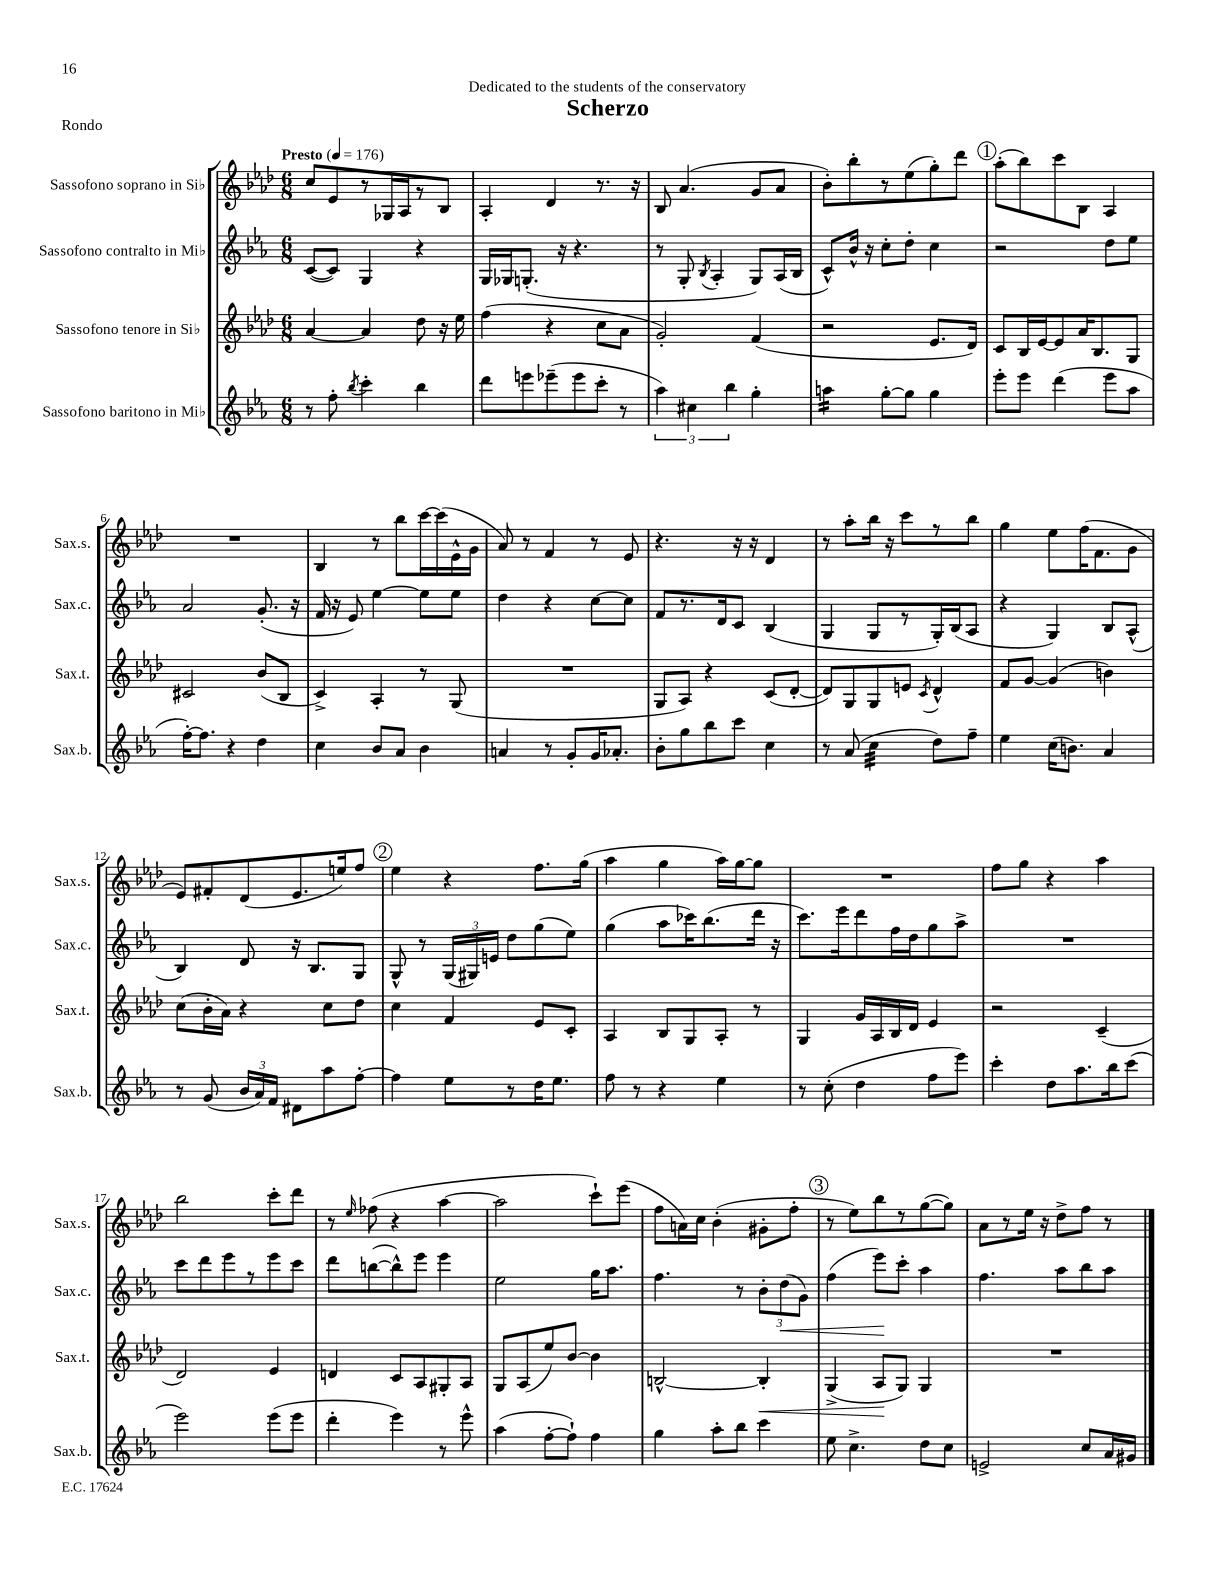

**kern	**kern	**dynam	**kern	**dynam	**kern
*part4	*part3	*part3	*part2	*part2	*part1
*staff4	*staff3	*staff3	*staff2	*staff2	*staff1
*I"Sassofono baritono in Mi♭	*I"Sassofono tenore in Si♭	*	*I"Sassofono contralto in Mi♭	*	*I"Sassofono soprano in Si♭
*I'Sax.b.	*I'Sax.t.	*	*I'Sax.c.	*	*I'Sax.s.
*clefG2	*clefG2	*	*clefG2	*	*clefG2
*k[b-e-a-]	*k[b-e-a-d-]	*	*k[b-e-a-]	*	*k[b-e-a-d-]
*M6/8	*M6/8	*	*M6/8	*	*M6/8
*MM176	*MM176	*	*MM176	*	*MM176
=1	=1	=1	=1	=1	=1
!	!	!	!	!	!LO:TX:a:B:t=Presto
8r	[4a-/	.	([8c/L	.	8cc/L
8ff'\	.	.	8c/J])	.	8e-/
8qbb-/	.	.	.	.	.
4ccc'\	4a-/]	.	4G/	.	8r
.	.	.	.	.	16G-X/L
.	.	.	.	.	16A-/J
4bb-\	8dd-\	.	4r	.	8r
.	16r	.	.	.	8B-/J
.	16ee-\	.	.	.	.
=2	=2	=2	=2	=2	=2
8ddd\L	(4ff\	.	16G/LL	.	4A-'/
.	.	.	16G-X/J	.	.
8eeen\	.	.	(8.Gn'/J	.	.
(8eee-X~\	4r	.	.	.	4d-/
.	.	.	16r	.	.
8eee-\	.	.	4.r	.	.
8ccc'\J	8cc\L	.	.	.	8.r
8r	8a-\J	.	.	.	.
.	.	.	.	.	16r
=3	=3	=3	=3	=3	=3
6aa-\)	2g'/)	.	8r	.	8B-/
.	.	.	8G'/	.	(4.a-/
6cc#X\	.	.	.	.	.
.	.	.	8qB-/	.	.
.	.	.	4A-'/	.	.
6bb-\	.	.	.	.	.
4gg'\	(4f/	.	8G/L)	.	8g/L
.	.	.	(16A-/L	.	8a-/J
.	.	.	16B-/JJ	.	.
=4	=4	=4	=4	=4	=4
*tremolo	*	*	*	*	*
16aan\LL	2r	.	8c^^/L)	.	8b-'\L)
16aan\	.	.	.	.	.
16aan\	.	.	16b-^^/Jk	.	8bb-'\
16aan\JJ	.	.	16r	.	.
*Xtremolo	*	*	*	*	*
[8gg'\L	.	.	8cc'\L	.	8r
8gg\J]	.	.	8dd'\J	.	(8ee-\
4gg\	8.e-/L	.	4cc\	.	8gg'\)
.	.	.	.	.	8ddd-\J
.	16d-/Jk)	.	.	.	.
!!LO:REH:place=s1:t=1
=5	=5	=5	=5	=5	=5
8eee-'\L	8c/L	.	2r	.	(8aa-'\L
8eee-\J	16B-/L	.	.	.	8bb-\)
.	[16e-/J	.	.	.	.
(4ddd\	8e-/]	.	.	.	8ccc\
.	16a-/K	.	.	.	8B-\J
.	8.B-/	.	.	.	.
8eee-\L	.	.	8dd\L	.	4A-/
8aa-\J	8G/J	.	8ee-\J	.	.
!!LO:LB:g=z
=6	=6	=6	=6	=6	=6
[16ff'\KL)	2c#X/	.	2a-/	.	2.r
8.ff\J]	.	.	.	.	.
4r	.	.	.	.	.
4dd\	(8b-/L	.	(8.g'/	.	.
.	8B-/J	.	.	.	.
.	.	.	16r	.	.
=7	=7	=7	=7	=7	=7
4cc\	4c^/)	.	16f/	.	4B-/
.	.	.	16r	.	.
.	.	.	8e-/)	.	.
8b-/L	4A-'/	.	[4ee-\	.	8r
8a-/J	.	.	.	.	8bb-\L
4b-\	8r	.	8ee-\L]	.	[16ccc\L
.	.	.	.	.	(16ccc\]
.	(8G/	.	8ee-\J	.	16e-^^\
.	.	.	.	.	16g\JJ
=8	=8	=8	=8	=8	=8
4an/	2.r	.	4dd\	.	8a-/)
.	.	.	.	.	8r
8r	.	.	4r	.	4f/
8g'/L	.	.	.	.	.
16g/K	.	.	[8cc\L	.	8r
8.a-X'/J	.	.	.	.	.
.	.	.	8cc\J]	.	8e-/
=9	=9	=9	=9	=9	=9
8b-'\L	8G/L	.	8f/L	.	4.r
8gg\	8A-/J)	.	8.r	.	.
8bb-\	4r	.	.	.	.
.	.	.	16d/k	.	.
8ccc\J	.	.	8c/J	.	16r
.	.	.	.	.	16r
4cc\	(8c/L	.	(4B-/	.	4d-/
.	[8d-'/J	.	.	.	.
=10	=10	=10	=10	=10	=10
8r	8d-/L])	.	4G/	.	8r
(8a-/	8G/	.	.	.	8aa-'\L
*tremolo	*	*	*	*	*
32cc\LLL	8G/	.	8G/L	.	16bb-\Jk
32cc\	.	.	.	.	.
32cc\	.	.	.	.	16r
32cc\	.	.	.	.	.
32cc\	8en/J	.	8r	.	8ccc\L
32cc\	.	.	.	.	.
32cc\	.	.	.	.	.
32cc\JJJ	.	.	.	.	.
*Xtremolo	*	*	*	*	*
.	8qc/	.	.	.	.
8dd\L)	4d-^^/	.	16G'/L)	.	8r
.	.	.	(16B-/J	.	.
8ff~\J	.	.	8A-/J	.	8bb-\J
=11	=11	=11	=11	=11	=11
4ee-\	8f/L	.	4r	.	4gg\
.	[8g/J	.	.	.	.
(16cc\KL	(4g/]	.	4G/)	.	8ee-\L
8.bn\J)	.	.	.	.	.
.	.	.	.	.	(16ff\K
.	.	.	.	.	8.f\
4a-/	4bn\)	.	8B-/L	.	.
.	.	.	(8A-^^/J	.	8g\J
!!LO:LB:g=z
=12	=12	=12	=12	=12	=12
8r	(8cc\L	.	4B-/)	.	8e-/L)
(8g/	16b-'\L	.	.	.	8f#X'/
.	16a-\JJ)	.	.	.	.
24b-/LL	4r	.	8d/	.	(8d-/
24a-/)	.	.	.	.	.
24f/JJ	.	.	.	.	.
8d#X\L	.	.	16r	.	8.e-/
.	.	.	8.B-/L	.	.
8aa-\	8cc\L	.	.	.	.
.	.	.	.	.	16een/k)
[8ff'\J	8dd-\J	.	8G/J	.	8ff/J
!!LO:REH:place=s1:t=2
=13	=13	=13	=13	=13	=13
4ff\]	4cc\	.	8G^^/	.	4ee-\
.	.	.	8r	.	.
8ee-\L	4f/	.	(24G/LL	.	4r
.	.	.	24G#X/)	.	.
.	.	.	24en/JJ	.	.
8r	.	.	8dd\L	.	.
16dd\K	8e-/L	.	(8gg\	.	8.ff\L
8.ee-\J	.	.	.	.	.
.	8c'/J	.	8ee-\J)	.	.
.	.	.	.	.	(16gg\Jk
=14	=14	=14	=14	=14	=14
8ff\	4A-/	.	(4gg\	.	4aa-\
8r	.	.	.	.	.
4r	8B-/L	.	8aa-\L	.	4gg\
.	8G/	.	16ccc-X\K)	.	.
.	.	.	(8.bb-\	.	.
4ee-\	8A-'/J	.	.	.	16aa-\LL)
.	.	.	.	.	[16gg\J
.	8r	.	16ddd\Jk	.	8gg\J]
.	.	.	16r	.	.
=15	=15	=15	=15	=15	=15
8r	4G/	.	8.ccc\L)	.	2.r
(8cc'\	.	.	.	.	.
.	.	.	16eee-\k	.	.
4dd\	16g/LL	.	8ddd\	.	.
.	16A-/	.	.	.	.
.	16B-/	.	16ff\L	.	.
.	16d-/JJ	.	16dd\J	.	.
8ff\L	4e-/	.	8gg\	.	.
8eee-\J)	.	.	8aa-^\J	.	.
=16	=16	=16	=16	=16	=16
4ccc'\	2r	.	2.r	.	8ff\L
.	.	.	.	.	8gg\J
8dd\L	.	.	.	.	4r
8.aa-\	.	.	.	.	.
.	(4c~/	.	.	.	4aa-\
16bb-\k	.	.	.	.	.
(8ccc\J	.	.	.	.	.
!!LO:LB:g=z
=17	=17	=17	=17	=17	=17
2eee-\)	2d-/)	.	8ccc\L	.	2bb-\
.	.	.	8ddd\	.	.
.	.	.	8eee-\	.	.
.	.	.	8r	.	.
(8eee-\L	4e-/	.	8eee-\	.	8ccc'\L
8eee-\J	.	.	8ccc\J	.	8ddd-\J
=18	=18	=18	=18	=18	=18
4ddd'\	4dn/	.	8ddd\L	.	8r
.	.	.	.	.	16qqee-/
.	.	.	([8bbn\	.	(8ff-X\
4eee-\)	8c/L	.	8bb^^\])	.	4r
.	8A-/	.	8eee-\J	.	.
8r	8G#X'/	.	4eee-\	.	[4aa-\
8eee-^^\	8A-/J	.	.	.	.
=19	=19	=19	=19	=19	=19
(4aa-\	8G/L	.	2ee-\	.	2aa-\]
.	(8A-/	.	.	.	.
[8ff'\L	8ee-/)	.	.	.	.
8ff`\J])	[8b-/J	.	.	.	.
4ff\	4b-\]	.	16gg\KL	.	8ccc`\L)
.	.	.	8.aa-\J	.	.
.	.	.	.	.	(8eee-\J
=20	=20	=20	=20	=20	=20
4gg\	[2Bn^^/	.	4.ff\	.	8ff\L
.	.	.	.	.	16an\L)
.	.	.	.	.	16cc\JJ
8aa-'\L	.	.	.	.	(4b-'\
8bb-\J	.	.	8r	.	.
!	!	!LO:HP:b	!	!	!
4ccc\	4B'/]	<	12b-'\L	.	8g#X'\L
!	!	!	!	!LO:HP:b	!
.	.	.	(12dd\	<	.
.	.	.	.	.	8ff'\J
.	.	.	12g\J)	.	.
!!LO:REH:place=s1:t=3
=21	=21	=21	=21	=21	=21
8ee-\	(4G^/	.	(4ff\	.	8r
4.cc^\	.	.	.	.	8ee-\L)
.	8A-/L	.	8eee-\L)	.	8bb-\
.	8G/J)	[	8ccc'\J	[	8r
8dd\L	4G/	.	4aa-\	.	([8gg\
8cc\J	.	.	.	.	8gg\J])
=22	=22	=22	=22	=22	=22
2en^/	2.r	.	4.ff\	.	8a-\L
.	.	.	.	.	8r
.	.	.	.	.	16ee-\Jk
.	.	.	.	.	16r
.	.	.	8aa-\L	.	8dd-^\L
8cc/L	.	.	8bb-\	.	8ff\J
16a-/L	.	.	8aa-\J	.	8r
16g#X/JJ	.	.	.	.	.
==	==	==	==	==	==
*-	*-	*-	*-	*-	*-
